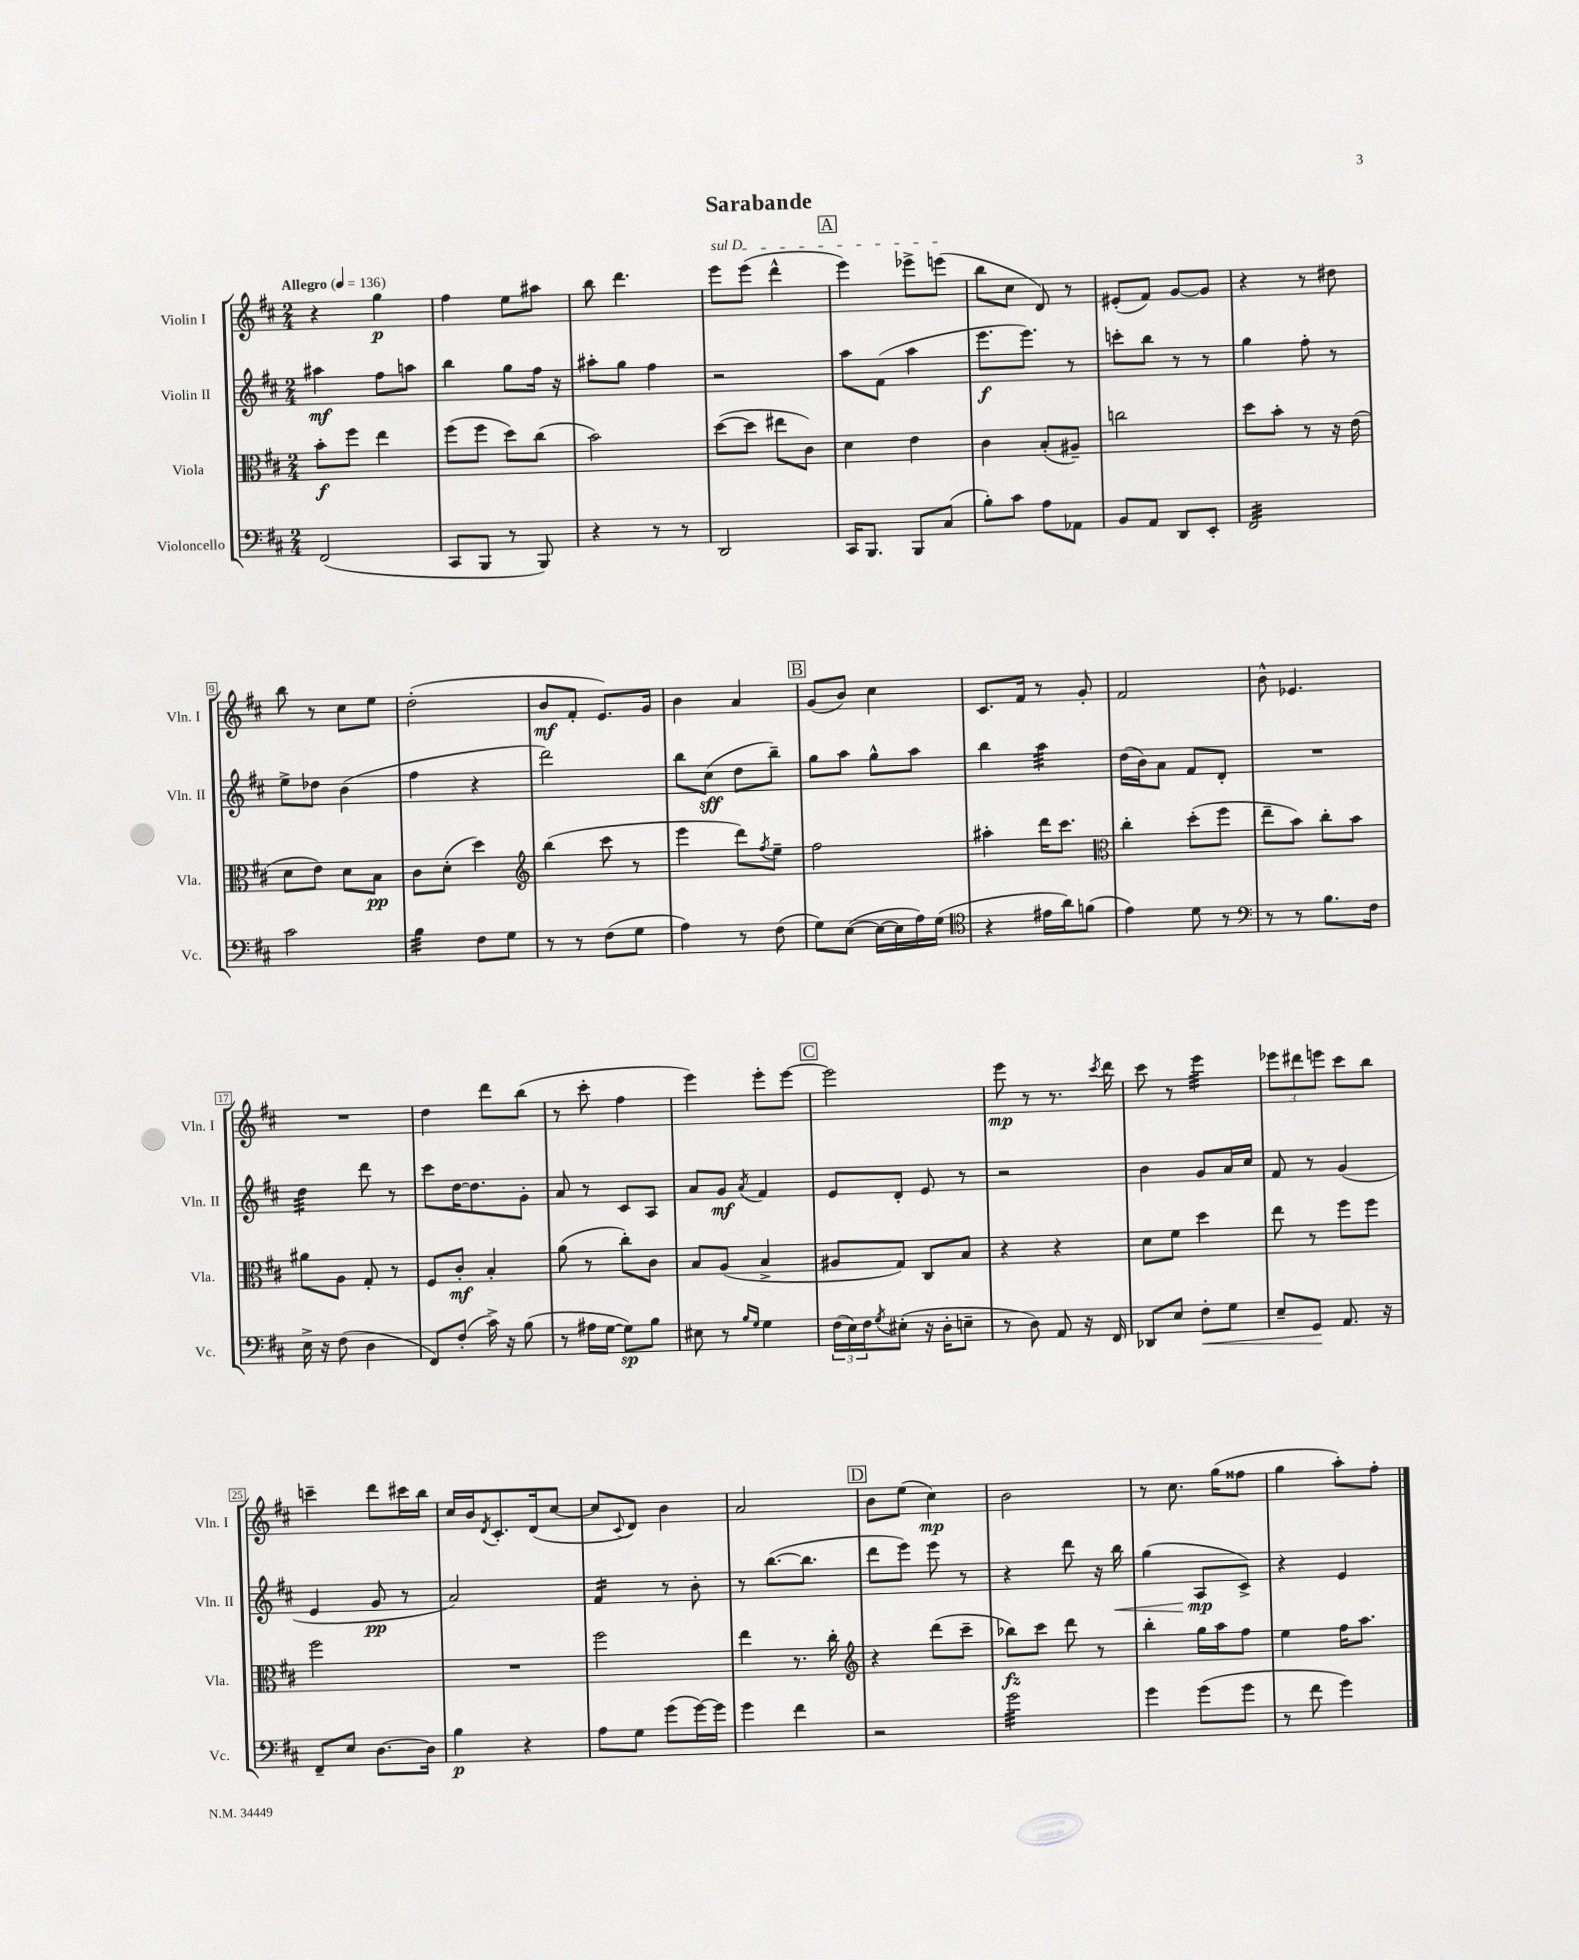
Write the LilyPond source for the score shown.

\header { title = "Sarabande" }
<<
\new StaffGroup <<
\new Staff = "s0" \with { instrumentName = "Violin I" shortInstrumentName = "Vln. I" } {
    \clef treble \key d \major \numericTimeSignature \time 2/4 \tempo "Allegro" 4 = 136
    r4 g''4\p |
    fis''4 e''8 ais''8 |
    b''8 d'''4. |
    \once \override TextSpanner.bound-details.left.text = \markup { \italic "sul D" } e'''8\startTextSpan e'''8( d'''4-^ |
    \mark \markup { \box "A" } e'''4) ees'''8-> e'''8\stopTextSpan( |
    b''8 cis''8 d'8) r8 |
    eis'8-.( fis'8) g'8~ g'8 |
    r4 r8 dis''8 |
    b''8 r8 cis''8 e''8 |
    d''2-.( |
    b'8\mf fis'8-. e'8.) g'16 |
    b'4 a'4 |
    \mark \markup { \box "B" } g'8( b'8) cis''4 |
    cis'8. fis'16 r8 g'8-. |
    fis'2 |
    b'8-^ ees'4. |
    R2 |
    d''4 d'''8 b''8( |
    r8 cis'''8-. fis''4 |
    e'''4) e'''8-. e'''8~ |
    \mark \markup { \box "C" } e'''2 |
    e'''8\mp r8 r8. \acciaccatura { cis'''8 } d'''16 |
    cis'''8 r8 e'''4:32 |
    \tuplet 3/2 { ees'''8 dis'''8 e'''8 } cis'''8 b''8 |
    c'''4-- d'''8 cis'''16 b''16 |
    cis''16 b'16 \acciaccatura { d'8 } cis'8.-. d'16( cis''8~ |
    cis''8 \appoggiatura { cis'8 } d'8) b'4 |
    a'2 |
    \mark \markup { \box "D" } b'8 e''8( cis''4\mp) |
    b'2 |
    r8 cis''8. g''16( fisis''8 |
    g''4 a''8-.) fis''8-. \bar "|." |
}
\new Staff = "s1" \with { instrumentName = "Violin II" shortInstrumentName = "Vln. II" } {
    \clef treble \key d \major \numericTimeSignature \time 2/4
    ais''4\mf fis''8 a''8 |
    b''4 g''8 fis''16 r16 |
    ais''8-. g''8 fis''4 |
    r2 |
    \mark \markup { \box "A" } a''8 fis'8( a''4 |
    e'''8.\f e'''8.) r8 |
    c'''8-. b''8 r8 r8 |
    g''4 fis''8-. r8 |
    e''8-> des''8 b'4( |
    fis''4 r4 |
    d'''2) |
    b''8 cis''8\sff( d''8 b''8--) |
    \mark \markup { \box "B" } g''8 a''8 g''8-^ a''8 |
    b''4 a''4:32 |
    d''16( b'16) a'8 fis'8 d'8-. |
    R2 |
    d''4:32 d'''8 r8 |
    cis'''8 d''16~ d''8. g'8-. |
    a'8 r8 cis'8 a8 |
    a'8 g'8\mf \acciaccatura { a'8 } fis'4 |
    \mark \markup { \box "C" } e'8 d'8-. e'8 r8 |
    r2 |
    b'4 g'8 a'16 cis''16 |
    fis'8 r8 g'4( |
    e'4 g'8\pp r8 |
    a'2) |
    fis'4:16 r8 b'8-. |
    r8 b''8.~( b''8. |
    \mark \markup { \box "D" } d'''8 e'''8) e'''8 r8 |
    r4 d'''8 r16 b''16\< |
    g''4( a8\mp\! cis'8->) |
    r4 e'4 \bar "|." |
}
\new Staff = "s2" \with { instrumentName = "Viola" shortInstrumentName = "Vla." } {
    \clef alto \key d \major \numericTimeSignature \time 2/4
    b'8-.\f fis''8 e''4 |
    fis''8( fis''8 d''8) cis''8( |
    b'2) |
    d''8~( d''8 eis''8 cis'8) |
    \mark \markup { \box "A" } d'4 e'4 |
    cis'4 b8-.( ais8--) |
    c''2 |
    d''8 b'8-. r8 r16 e'16( |
    d'8 e'8) d'8 b8\pp |
    cis'8 d'8-.( d''4) |
    \clef treble b''4( cis'''8 r8 |
    e'''4 d'''8) \acciaccatura { fis''8 } e''8-- |
    \mark \markup { \box "B" } fis''2 |
    ais''4-. d'''16 cis'''8. |
    \clef alto cis''4-. d''8-.( fis''8 |
    e''8-- b'8) cis''8-. b'8 |
    ais'8 a8 g8-. r8 |
    fis8 cis'8-.\mf b4-. |
    a'8( r8 cis''8-.) cis'8 |
    b8 a8( b4-> |
    \mark \markup { \box "C" } ais8 g8) cis8 b8 |
    r4 r4 |
    d'8 fis'8 d''4 |
    e''8 r8 fis''8 fis''8 |
    fis''2 |
    R2 |
    fis''2 |
    e''4 r8. cis''16-. |
    \mark \markup { \box "D" } \clef treble r4 d'''8( cis'''8-- |
    bes''8\fz) cis'''8 d'''8 r8 |
    b''4-. g''16 a''16 fis''8 |
    e''4 fis''16 a''8. \bar "|." |
}
\new Staff = "s3" \with { instrumentName = "Violoncello" shortInstrumentName = "Vc." } {
    \clef bass \key d \major \numericTimeSignature \time 2/4
    fis,2( |
    cis,8 b,,8 r8 b,,8) |
    r4 r8 r8 |
    d,2 |
    \mark \markup { \box "A" } cis,16 b,,8. b,,8 cis8( |
    b8-.) cis'8 a8 aes,8 |
    b,8 a,8 d,8 e,8-. |
    fis,2:32 |
    cis'2 |
    b4:32 fis8 g8 |
    r8 r8 fis8( g8 |
    a4) r8 fis8( |
    \mark \markup { \box "B" } g8) e8~( e16~ e16 a16) g16( |
    \clef tenor r4 eis'16 a'16) f'8( |
    e'4) d'8 r8 |
    \clef bass r8 r8 b8. fis16 |
    e16-> r16 fis8( d4 |
    fis,8) fis8-.( cis'16->) r16 b8( |
    r8 ais16 g16~ g8\sp) b8 |
    eis8 r8 \grace { b16 g16 } g4 |
    \mark \markup { \box "C" } \tuplet 3/2 { fis16( e16) fis16 } \acciaccatura { g8 } eis8-.( r16 d16-. e8-- |
    r8 d8) a,8 r16 fis,16 |
    des,8 e8 fis8-.\< g8 |
    e8-- g,8\! a,8. r16 |
    fis,8-- e8 d8.~ d16 |
    b4\p r4 |
    a8 g8 g'8( g'16~) g'16 |
    g'4 fis'4 |
    \mark \markup { \box "D" } r2 |
    g'2:32 |
    g'4 g'8( g'8 |
    r8 fis'8 g'4) \bar "|." |
}
>>
>>
\layout { \context { \Score \override BarNumber.stencil = #(make-stencil-boxer 0.1 0.3 ly:text-interface::print) } }
